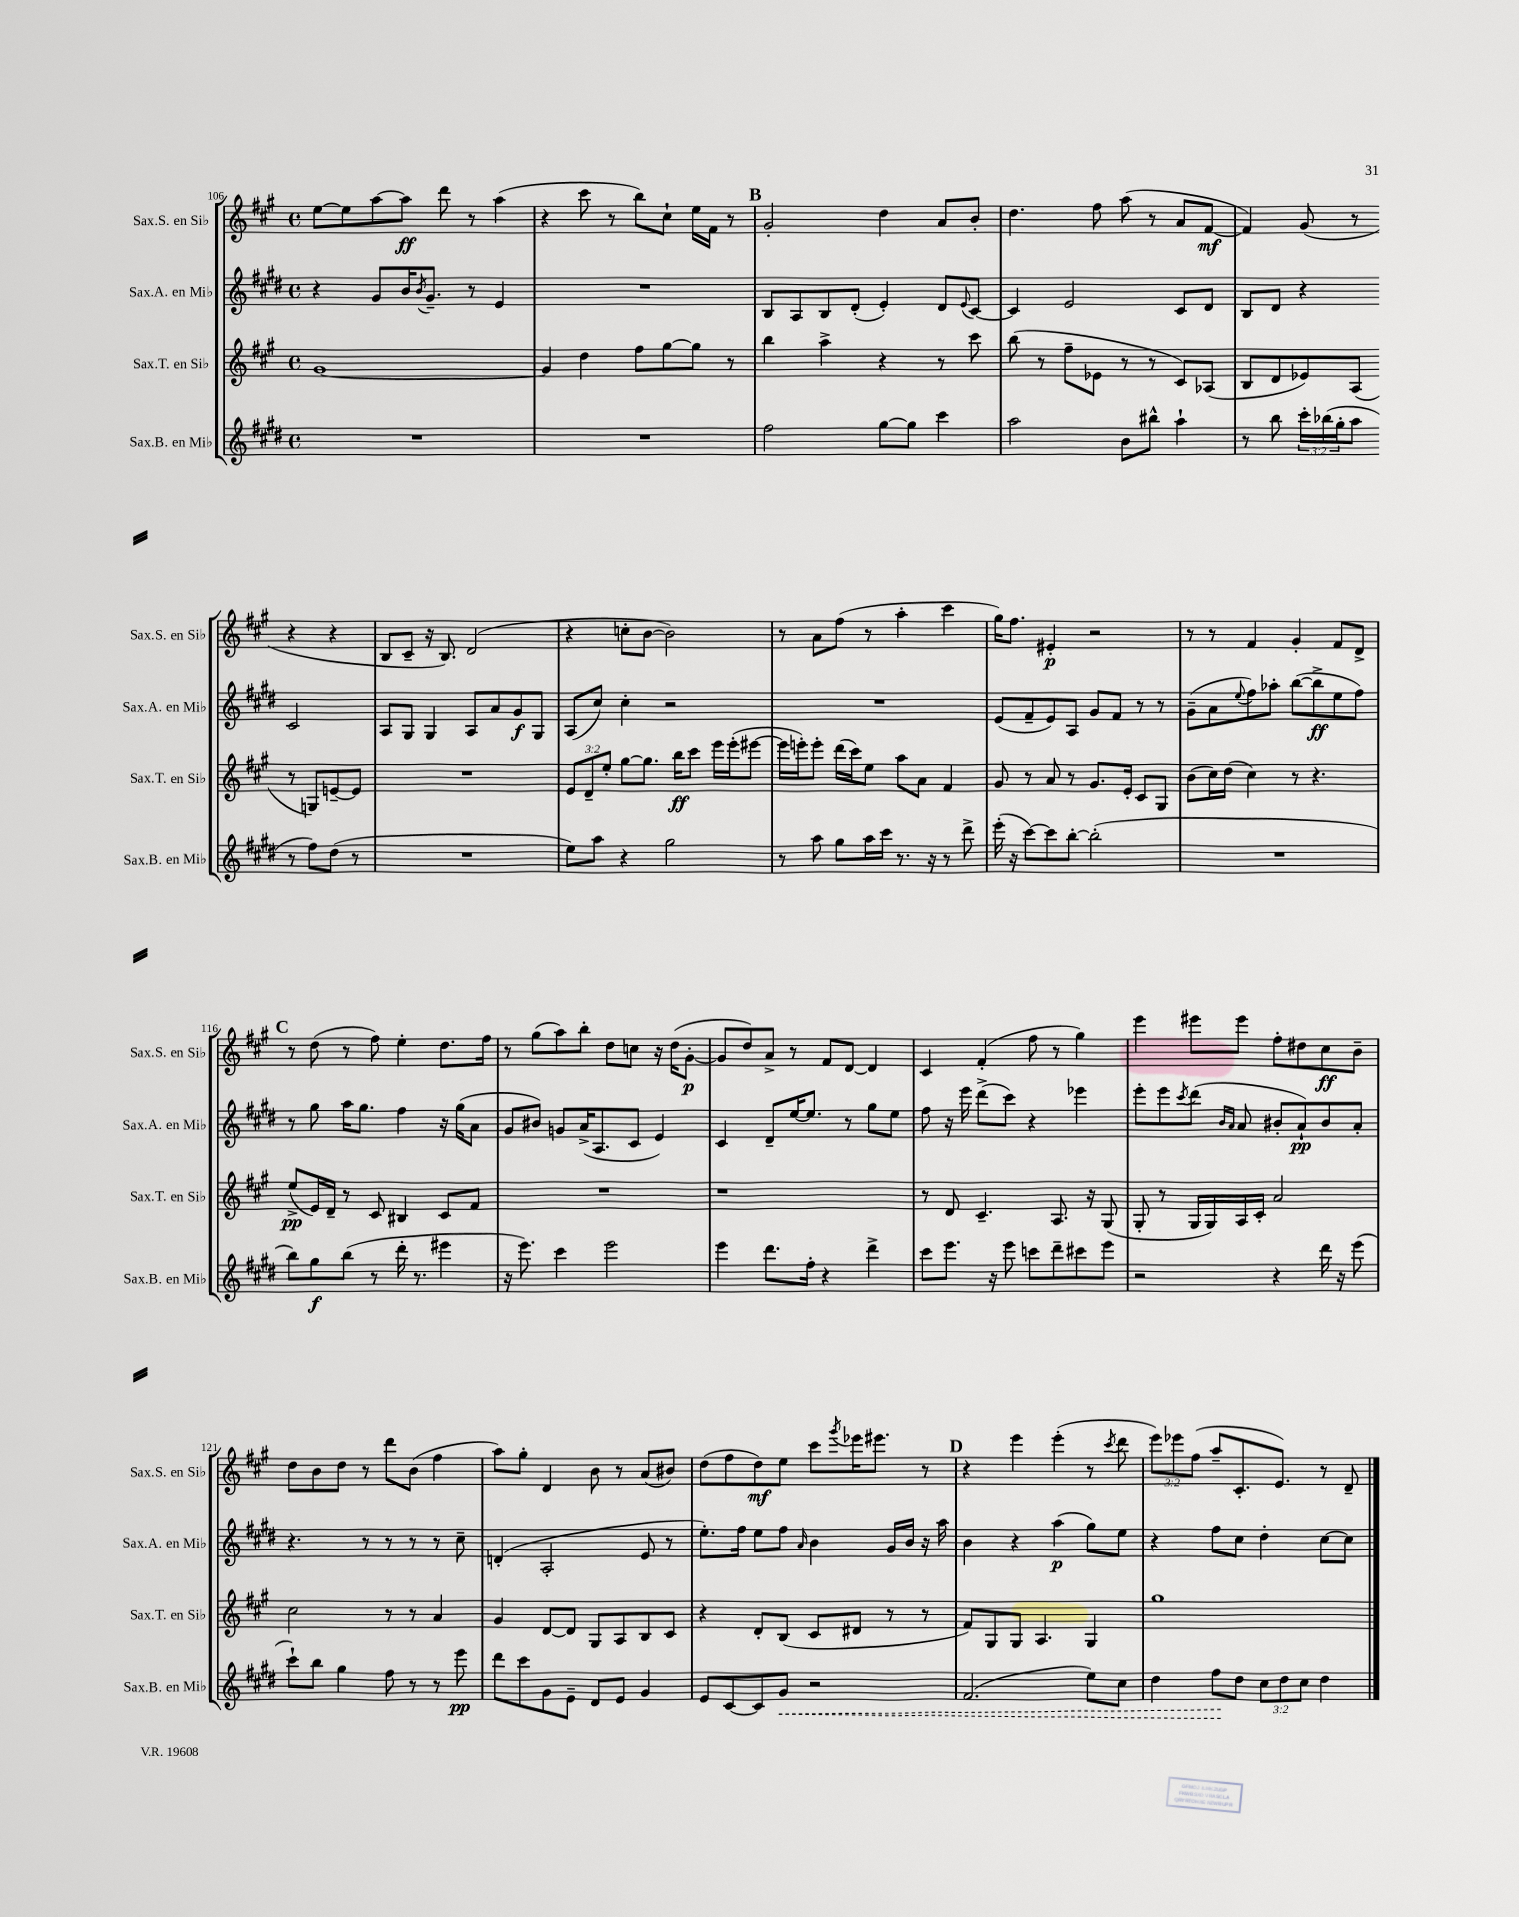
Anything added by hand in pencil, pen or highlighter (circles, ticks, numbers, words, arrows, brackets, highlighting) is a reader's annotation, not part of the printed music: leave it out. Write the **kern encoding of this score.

**kern	**dynam	**kern	**dynam	**kern	**dynam	**kern	**dynam
*part4	*part4	*part3	*part3	*part2	*part2	*part1	*part1
*staff4	*staff4	*staff3	*staff3	*staff2	*staff2	*staff1	*staff1
*I"Sax.B. en Mi♭	*	*I"Sax.T. en Si♭	*	*I"Sax.A. en Mi♭	*	*I"Sax.S. en Si♭	*
*I'Sax.B. en Mi♭	*	*I'Sax.T. en Si♭	*	*I'Sax.A. en Mi♭	*	*I'Sax.S. en Si♭	*
*clefG2	*	*clefG2	*	*clefG2	*	*clefG2	*
*k[f#c#g#d#]	*	*k[f#c#g#]	*	*k[f#c#g#d#]	*	*k[f#c#g#]	*
*M4/4	*	*M4/4	*	*M4/4	*	*M4/4	*
*met(c)	*	*met(c)	*	*met(c)	*	*met(c)	*
=106	=106	=106	=106	=106	=106	=106	=106
1r	.	[1g#	.	4r	.	[8ee\L	.
.	.	.	.	.	.	8ee\]	.
.	.	.	.	8g#/L	.	[8aa\	.
.	.	.	.	16b/K	.	8aa\J]	ff
.	.	.	.	8qb/	.	.	.
.	.	.	.	8.g#~/J	.	.	.
.	.	.	.	.	.	8ddd\	.
.	.	.	.	8r	.	8r	.
.	.	.	.	4e/	.	(4aa\	.
=107	=107	=107	=107	=107	=107	=107	=107
1r	.	4g#/]	.	1r	.	4r	.
.	.	4dd\	.	.	.	8ccc#\	.
.	.	.	.	.	.	8r	.
.	.	8ff#\L	.	.	.	8bb\L)	.
.	.	[8gg#\	.	.	.	8cc#`\J	.
.	.	8gg#\J]	.	.	.	16ee\LL	.
.	.	.	.	.	.	16f#\JJ	.
.	.	8r	.	.	.	8r	.
!!LO:REH:place=s1:t=B
=108	=108	=108	=108	=108	=108	=108	=108
2ff#\	.	4bb\	.	8B/L	.	2g#'/	.
.	.	.	.	8A/	.	.	.
.	.	4aa^\	.	8B/	.	.	.
.	.	.	.	(8d#'/J	.	.	.
[8gg#\L	.	4r	.	4e'/)	.	4dd\	.
8gg#\J]	.	.	.	.	.	.	.
4ccc#\	.	8r	.	8d#/L	.	8a/L	.
.	.	.	.	8qqe/	.	.	.
.	.	8ccc#\	.	[8c#/J	.	8b'/J	.
=109	=109	=109	=109	=109	=109	=109	=109
2aa\	.	(8bb\	.	4c#/]	.	4.dd\	.
.	.	8r	.	.	.	.	.
.	.	8ff#~\L	.	2e/	.	.	.
.	.	8e-X\J	.	.	.	8ff#\	.
8b\L	.	8r	.	.	.	(8aa\	.
8bb#X^^\J	.	8r	.	.	.	8r	.
4aa`\	.	8c#/L)	.	8c#/L	.	8a/L	.
.	.	(8A-X/J	.	8d#/J	.	[8f#/J	mf
=110	=110	=110	=110	=110	=110	=110	=110
8r	.	8B/L	.	8B/L	.	4f#/])	.
8bb\	.	8d/	.	8d#/J	.	.	.
24ccc#'\LL	.	8e-X/)	.	4r	.	(8g#/	.
(24bb-X\	.	.	.	.	.	.	.
24gg#'\J	.	.	.	.	.	.	.
8aa\J	.	(8A/J	.	.	.	8r	.
8r	.	8r	.	2c#/	.	4r	.
8ff#\L)	.	8Gn/L)	.	.	.	.	.
(8dd#\J	.	[8en~/	.	.	.	4r	.
8r	.	8e/J]	.	.	.	.	.
!!LO:LB:g=z
=111	=111	=111	=111	=111	=111	=111	=111
1r	.	1r	.	8A/L	.	8B/L	.
.	.	.	.	8G#/J	.	8c#~/J	.
.	.	.	.	4G#/	.	16r	.
.	.	.	.	.	.	8.B/)	.
.	.	.	.	8A/L	.	(2d/	.
.	.	.	.	8a/	.	.	.
.	.	.	.	8g#/	f	.	.
.	.	.	.	8G#/J	.	.	.
=112	=112	=112	=112	=112	=112	=112	=112
8ee\L)	.	12e/L	.	(8A/L	.	4r	.
.	.	12d~/	.	.	.	.	.
8aa\J	.	.	.	8cc#/J)	.	.	.
.	.	12ee'/J	.	.	.	.	.
4r	.	[8gg#\L	.	4cc#'\	.	8ccn'\L	.
.	.	8.gg#\J]	.	.	.	[8b\J	.
2gg#\	.	.	.	2r	.	2b\])	.
.	.	16bb\KL	ff	.	.	.	.
.	.	8ccc#\J	.	.	.	.	.
.	.	16eee\LL	.	.	.	.	.
.	.	(16eee'\J	.	.	.	.	.
.	.	[8eee#X\J	.	.	.	.	.
=113	=113	=113	=113	=113	=113	=113	=113
8r	.	16eee#\LL]	.	1r	.	8r	.
.	.	16eeen'\J)	.	.	.	.	.
8aa\	.	8eee'\J	.	.	.	8a\L	.
8gg#\L	.	(16ddd\LL	.	.	.	(8ff#\J	.
.	.	16ccc#\J)	.	.	.	.	.
16aa\L	.	8ee\J	.	.	.	8r	.
16ccc#\JJ	.	.	.	.	.	.	.
8.r	.	8aa\L	.	.	.	4aa'\	.
.	.	8a\J	.	.	.	.	.
16r	.	.	.	.	.	.	.
8r	.	4f#/	.	.	.	4ccc#\	.
8ddd#^\	.	.	.	.	.	.	.
=114	=114	=114	=114	=114	=114	=114	=114
(16eee'\	.	8g#/	.	(8e/L	.	16gg#\KL)	.
16r	.	.	.	.	.	8.ff#\J	.
[8ccc#\L)	.	8r	.	8f#~/	.	.	.
8ccc#\]	.	8a/	.	8e/)	.	4e#X'/	p
[8bb'\J	.	8r	.	8A/J	.	.	.
(2bb'\]	.	8.g#/L	.	8g#/L	.	2r	.
.	.	.	.	8f#/J	.	.	.
.	.	16e'/Jk	.	.	.	.	.
.	.	8c#/L	.	8r	.	.	.
.	.	8G#/J	.	8r	.	.	.
=115	=115	=115	=115	=115	=115	=115	=115
1r	.	(8b\L	.	(8g#~\L	.	8r	.
.	.	16cc#\L)	.	8a\	.	8r	.
.	.	(16dd\JJ	.	.	.	.	.
.	.	.	.	8qqee/	.	.	.
.	.	4cc#\)	.	8ff#\)	.	4f#/	.
.	.	.	.	8aa-X'\J	.	.	.
.	.	8r	.	([8bb\L	.	4g#'/	.
.	.	4.r	.	8bb^\]	ff	.	.
.	.	.	.	8ee\	.	8f#/L	.
.	.	.	.	8ff#\J)	.	8d^/J	.
!!LO:LB:g=z
!!LO:REH:place=s1:t=C
=116	=116	=116	=116	=116	=116	=116	=116
8bb\L)	.	(8ee^/L	pp	8r	.	8r	.
8gg#\	f	16e/L)	.	8gg#\	.	(8dd\	.
.	.	16d~/JJ	.	.	.	.	.
(8bb\J	.	8r	.	16aa\KL	.	8r	.
.	.	.	.	8.gg#\J	.	.	.
8r	.	8c#/	.	.	.	8ff#\)	.
16ddd#'\	.	4B#X/	.	4ff#\	.	4ee'\	.
8.r	.	.	.	.	.	.	.
4eee#X\	.	8c#/L	.	16r	.	8.dd\L	.
.	.	.	.	(16gg#\KL	.	.	.
.	.	8f#/J	.	8a\J	.	.	.
.	.	.	.	.	.	16ff#\Jk	.
=117	=117	=117	=117	=117	=117	=117	=117
16r	.	1r	.	8g#/L	.	8r	.
8.eee\)	.	.	.	.	.	.	.
.	.	.	.	8b#X/J)	.	(8gg#\L	.
4ccc#\	.	.	.	8gn/L	.	8aa\)	.
.	.	.	.	(16a^/K	.	8bb'\J	.
.	.	.	.	8.A/	.	.	.
2eee\	.	.	.	.	.	8dd\L	.
.	.	.	.	8c#/J	.	8ccn\J	.
.	.	.	.	4e/)	.	16r	.
.	.	.	.	.	.	(16dd\KL	.
.	.	.	.	.	.	[8g#'\J	p
=118	=118	=118	=118	=118	=118	=118	=118
4eee\	.	1r	.	4c#/	.	8g#/L]	.
.	.	.	.	.	.	8dd/)	.
8.ddd#\L	.	.	.	8d#~/L	.	8a^/J	.
.	.	.	.	[16ee/K	.	8r	.
16ff#'\Jk	.	.	.	8.ee/J]	.	.	.
4r	.	.	.	.	.	8f#/L	.
.	.	.	.	8r	.	[8d/J	.
4ddd#^\	.	.	.	8gg#\L	.	4d/]	.
.	.	.	.	8ee\J	.	.	.
=119	=119	=119	=119	=119	=119	=119	=119
8ccc#\L	.	8r	.	8ff#\	.	4c#/	.
8.eee\J	.	8d/	.	16r	.	.	.
.	.	.	.	16eee\	.	.	.
.	.	4.c#~/	.	(8ddd#^\L	.	(4f#'/	.
16r	.	.	.	.	.	.	.
8eee\	.	.	.	8ccc#\J)	.	.	.
8cccn\L	.	.	.	4r	.	8ff#\	.
8ddd#~\	.	8.A/	.	.	.	8r	.
8ccc#X\	.	.	.	4eee-X\	.	4gg#\)	.
.	.	16r	.	.	.	.	.
8eee\J	.	(8G#/	.	.	.	.	.
=120	=120	=120	=120	=120	=120	=120	=120
2r	.	8G#'/	.	8eee'\L	.	4eee\	.
.	.	8r	.	8eee\	.	.	.
.	.	.	.	8qccc#/	.	.	.
.	.	16G#/LL	.	(8ddd#\J	.	8eee#X\L	.
.	.	16G#/)	.	.	.	.	.
.	.	.	.	16qqb/LL	.	.	.
.	.	.	.	16qqa/JJ	.	.	.
.	.	16A/	.	8a/	.	8eee#\J	.
.	.	16c#'/JJ	.	.	.	.	.
4r	.	2a/	.	8b#X'/L	.	8ff#'\L	.
.	.	.	.	8a`/)	pp	8dd#X\	.
16ddd#\	.	.	.	8b#/	.	8cc#\	ff
16r	.	.	.	.	.	.	.
(8eee\	.	.	.	8a'/J	.	8b~\J	.
!!LO:LB:g=z
=121	=121	=121	=121	=121	=121	=121	=121
8ccc#`\L)	.	2cc#\	.	4.r	.	8dd\L	.
8bb\J	.	.	.	.	.	8b\	.
4gg#\	.	.	.	.	.	8dd\J	.
.	.	.	.	8r	.	8r	.
8ff#\	.	8r	.	8r	.	8ddd\L	.
8r	.	8r	.	8r	.	(8b\J	.
8r	.	4a/	.	8r	.	4ff#\	.
8eee\	pp	.	.	8cc#~\	.	.	.
=122	=122	=122	=122	=122	=122	=122	=122
8ddd#\L	.	4g#/	.	(4dn'/	.	8aa\L)	.
8ccc#\	.	.	.	.	.	8gg#'\J	.
8g#\	.	[8d/L	.	2A'/	.	4d/	.
8e~\J	.	8d/J]	.	.	.	.	.
8d#/L	.	8G#/L	.	.	.	8b\	.
8e/J	.	8A/	.	.	.	8r	.
4g#/	.	8B/	.	8e/	.	(8a/L	.
.	.	8c#/J	.	8r	.	8b#X/J)	.
=123	=123	=123	=123	=123	=123	=123	=123
8e/L	.	4r	.	8.ee'\L)	.	(8dd\L	.
[8c#/	.	.	.	.	.	8ff#\	.
.	.	.	.	16ff#\Jk	.	.	.
8c#/]	.	8d'/L	.	8ee\L	.	8dd\)	mf
!	!LO:HP:b	!	!	!	!	!	!
8g#/J	<	(8B/J	.	8ff#\J	.	8ee\J	.
.	.	.	.	16qqa/	.	.	.
2r	.	8c#/L	.	4b\	.	8ccc#\L	.
.	.	.	.	.	.	8qggg#/	.
.	.	8d#X/J	.	.	.	16eee-X\K	.
.	.	.	.	.	.	8.eee#X\J	.
.	.	8r	.	16g#/LL	.	.	.
.	.	.	.	16b/JJ	.	.	.
.	.	8r	.	16r	.	8r	.
.	.	.	.	16aa\	.	.	.
!!LO:REH:place=s1:t=D
=124	=124	=124	=124	=124	=124	=124	=124
(2.f#/	.	8f#/L)	.	4b\	.	4r	.
.	.	8G#/	.	.	.	.	.
.	.	8G#/J	.	4r	.	4eee\	.
.	.	4.A/	.	.	.	.	.
.	.	.	.	(4aa\	p	(4eee'\	.
8ee\L)	.	4G#/	.	8gg#\L)	.	8r	.
.	.	.	.	.	.	8qccc#/	.
8cc#\J	.	.	.	8ee\J	.	8ddd\	.
=125	=125	=125	=125	=125	=125	=125	=125
4dd#\	.	1gg#	.	4r	.	12eee\L)	.
.	.	.	.	.	.	12eee-X\	.
.	.	.	.	.	.	(12ff#\J	.
8ff#\L	.	.	.	8ff#\L	.	8aa~/L	.
8dd#\J	[	.	.	8cc#\J	.	8.c#'/	.
12cc#\L	.	.	.	4dd#'\	.	.	.
.	.	.	.	.	.	8.e/J)	.
12dd#\	.	.	.	.	.	.	.
12cc#\J	.	.	.	.	.	.	.
4dd#\	.	.	.	[8cc#\L	.	8r	.
.	.	.	.	8cc#\J]	.	8d~/	.
==	==	==	==	==	==	==	==
*-	*-	*-	*-	*-	*-	*-	*-
